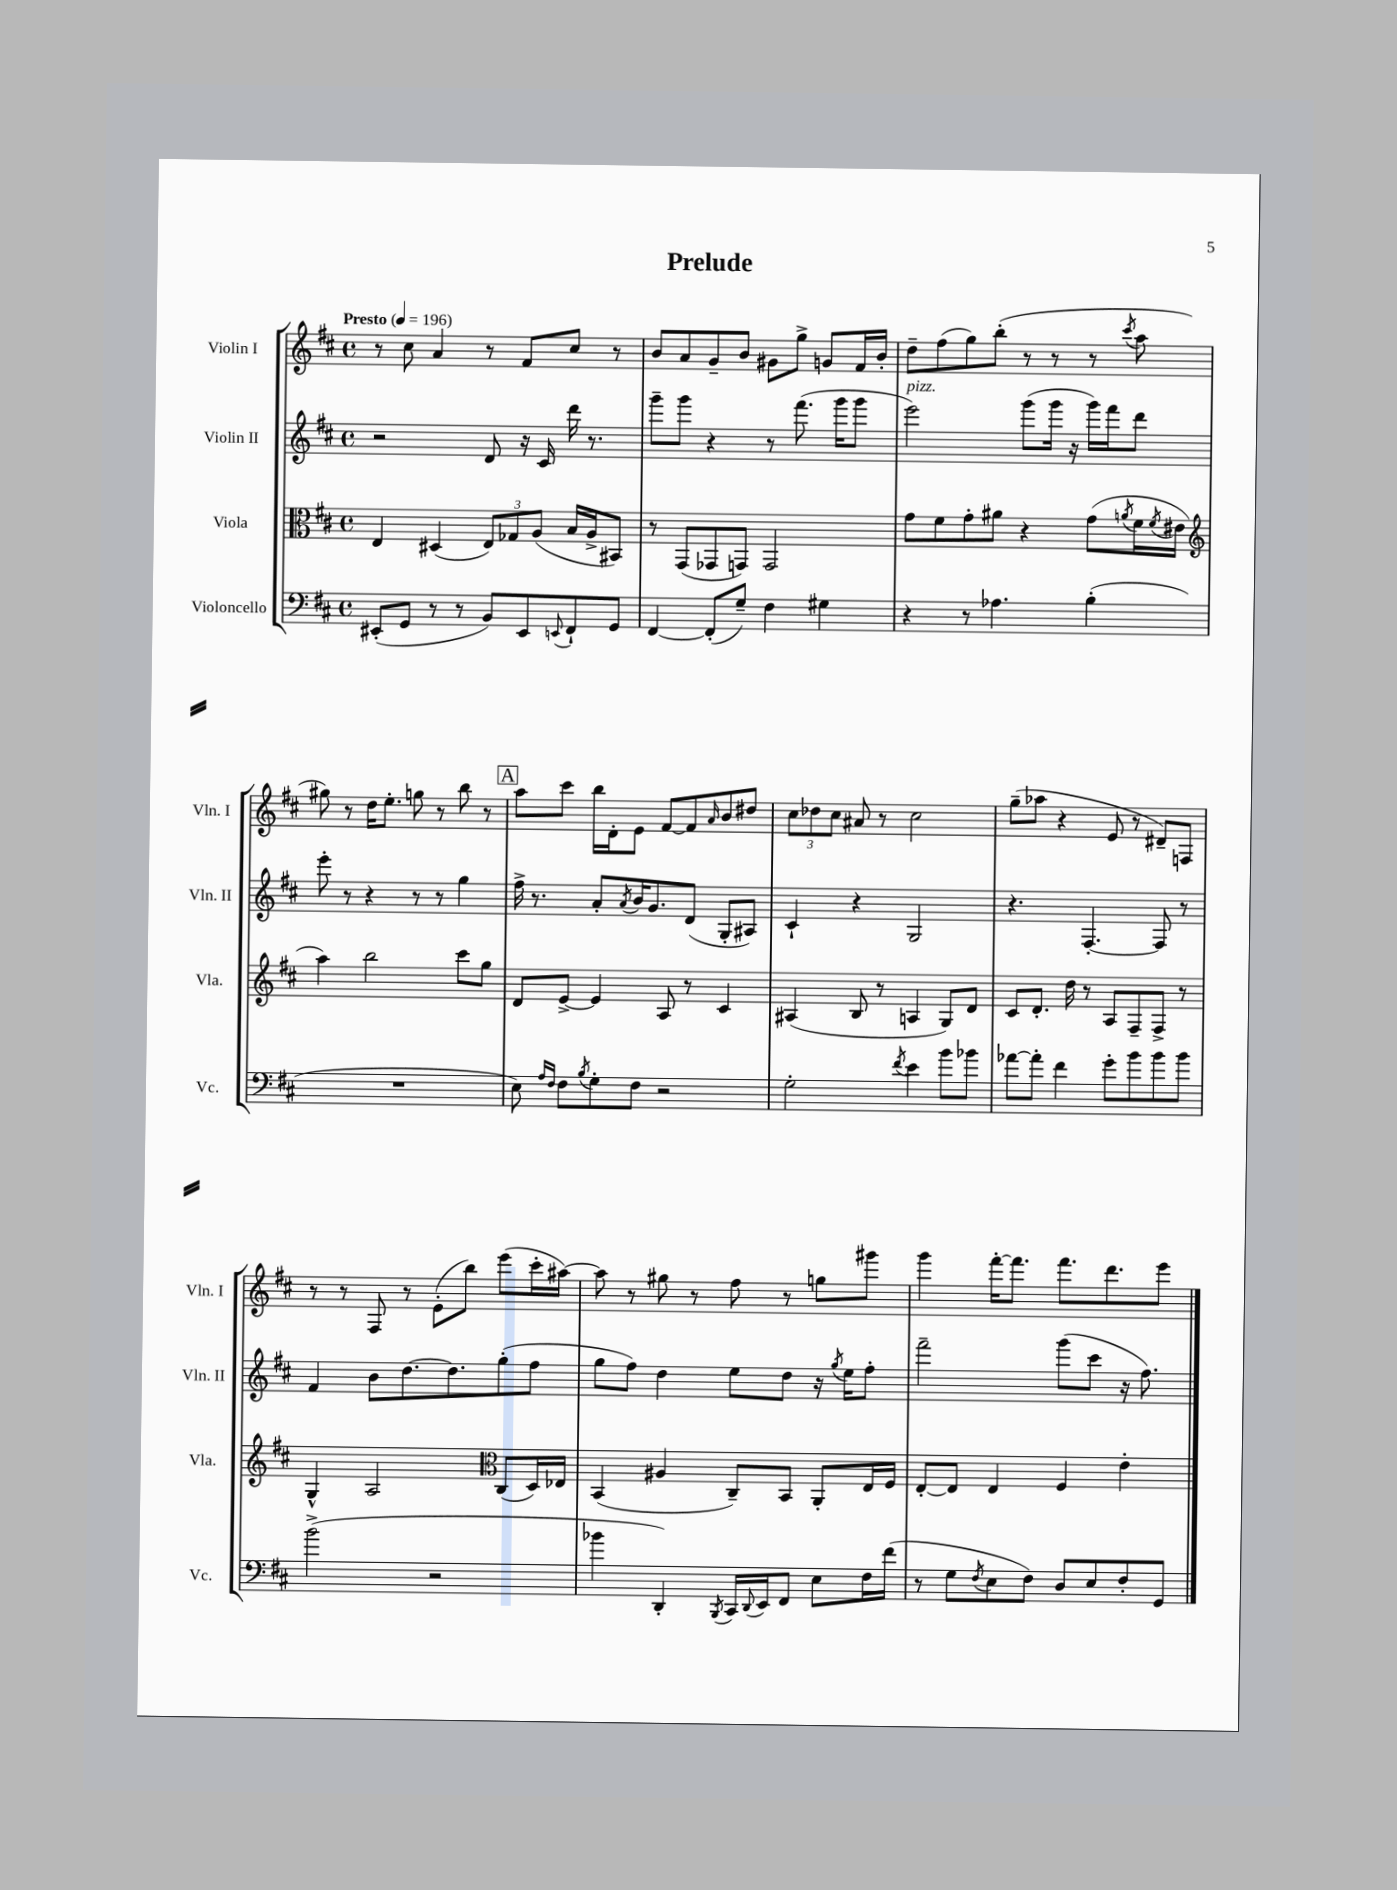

**kern	**kern	**kern	**kern
*part4	*part3	*part2	*part1
*staff4	*staff3	*staff2	*staff1
*I"Violoncello	*I"Viola	*I"Violin II	*I"Violin I
*I'Vc.	*I'Vla.	*I'Vln. II	*I'Vln. I
*clefF4	*clefC3	*clefG2	*clefG2
*k[f#c#]	*k[f#c#]	*k[f#c#]	*k[f#c#]
*M4/4	*M4/4	*M4/4	*M4/4
*met(c)	*met(c)	*met(c)	*met(c)
*MM196	*MM196	*MM196	*MM196
=1	=1	=1	=1
!	!	!	!LO:TX:a:B:t=Presto
(8EE#X'/L	4E/	2r	8r
8GG/J	.	.	8cc#\
8r	(4D#X/	.	4a/
8r	.	.	.
8BB/L)	12E/L)	8d/	8r
.	12G-X/	.	.
8EE#/	.	16r	8f#/L
.	(12A/J	.	.
.	.	16c#/	.
8qqEEn/	.	.	.
8FF#`/	16B/LL	16ddd\	8cc#/J
.	16A^/J	8.r	.
8GG/J	8BB#X/J)	.	8r
=2	=2	=2	=2
[4FF#/	8r	8ggg~\L	8b/L
.	(8GG/L	8ggg\J	8a/
(8FF#'/L]	8GG-X/	4r	8g~/
8G~/J)	8GGn/J)	.	8b/J
4F#\	2GG/	8r	8g#X\L
.	.	(8.fff#\	8gg^\J
4G#X\	.	.	8gn/L
.	.	16ggg\KL	.
.	.	8ggg\J	16f#/L
.	.	.	16b'/JJ
=3	=3	=3	=3
!	!	!LO:TX:a:i:t=pizz.	!
4r	8g\L	2eee\)	8dd~\L
.	8f#\	.	(8ff#\
8r	8g'\	.	8gg\)
4.A-X\	8a#X\J	.	(8bb'\J
.	4r	(8ggg\L	8r
.	.	16ggg\Jk	8r
.	.	16r	.
(4B'\	(8g\L	16ggg\LL)	8r
.	.	16fff#\J	.
.	8qan/	.	8qccc#/
.	16f#\L	8ddd\J	8aa\
.	8qf#/	.	.
.	16e#X\JJ	.	.
!!LO:LB:g=z
=4	=4	=4	=4
*	*clefG2	*	*
1r	4aa\)	8eee'\	8gg#X\)
.	.	8r	8r
.	2bb\	4r	16dd\KL
.	.	.	8.ee'\J
.	.	8r	8ggn\
.	.	8r	8r
.	8ccc#\L	4gg\	8bb\
.	8gg\J	.	8r
!!LO:REH:place=s1:t=A
=5	=5	=5	=5
8E\)	8d/L	16ff#^\	8aa\L
.	.	8.r	.
16qqA/LL	.	.	.
16qqF#/JJ	.	.	.
8F#\L	[8e^/J	.	8ccc#\J
8qB/	.	.	.
8G'\	4e/]	8a'/L	16bb\LL
.	.	.	16d'\J
.	.	8qa/	.
8F#\J	.	16b/K	8e\J
.	.	8.g/	.
2r	8A/	.	[8f#/L
.	8r	(8d/J	8f#/]
.	.	.	16qqa/
.	4c#/	8G'/L	8b/
.	.	8A#X/J)	8dd#X/J
=6	=6	=6	=6
2G'\	(4A#X/	4c#`/	12cc#\L
.	.	.	12dd-X\
.	.	.	12cc#\J
.	8B/	4r	8a#X/
.	8r	.	8r
8qf#/	.	.	.
4e\	4An/	2G/	2cc#\
8b\L	8G/L)	.	.
8b-X\J	8d/J	.	.
=7	=7	=7	=7
[8a-X\L	8c#/L	4.r	(8gg~\L
8a-'\J]	8.d'/J	.	8aa-X\J
4f#\	.	.	4r
.	16dd\	.	.
.	8r	[4.F#'/	.
8g'\L	8A/L	.	8e/
8b\	8F#~/	.	8r
8b\	8F#^/J	8F#/]	8d#X~/L)
8b\J	8r	8r	8Fn/J
!!LO:LB:g=z
=8	=8	=8	=8
(2b^\	4G^^/	4f#/	8r
.	.	.	8r
.	2A/	8b\L	8F#/
.	.	[8.dd\	8r
2r	.	.	(8e'\L
.	.	8.dd\]	.
.	.	.	8bb\J)
*	*clefC3	*	*
.	(8C#/L	(8gg'\	(8eee\L
.	16D/L)	8ff#\J	16ccc#'\L
.	16E-X/JJ	.	[16aa#X\JJ)
=9	=9	=9	=9
4b-X\	(4BB/	8gg\L	8aa#\]
.	.	8ff#\J)	8r
4DD'/)	4A#X/	4dd\	8gg#X\
.	.	.	8r
8qBBB/	.	.	.
16CC#/LL	8C#~/L)	8ee\L	8ff#\
8qqDD/	.	.	.
16EE/J	.	.	.
8FF#/J	8BB/J	8dd\J	8r
8E\L	8AA'/L	16r	8ggn\L
.	.	8qgg/	.
.	.	16ee\KL	.
16F#\L	16E/L	8ff#'\J	8ggg#X\J
(16f#\JJ	16F#/JJ	.	.
=10	=10	=10	=10
8r	[8E'/L	2fff#~\	4ggg\
8G\L	8E/J]	.	.
8qF#/	.	.	.
8E\	4E/	.	[16fff#'\KL
.	.	.	8.fff#\J]
8F#\J)	.	.	.
8D/L	4F#/	(8ggg\L	8.fff#\L
8E/	.	8ccc#\J	.
.	.	.	8.ddd\
8F#'/	4e'\	16r	.
.	.	8.ff#\)	.
8GG/J	.	.	8eee\J
==	==	==	==
*-	*-	*-	*-
